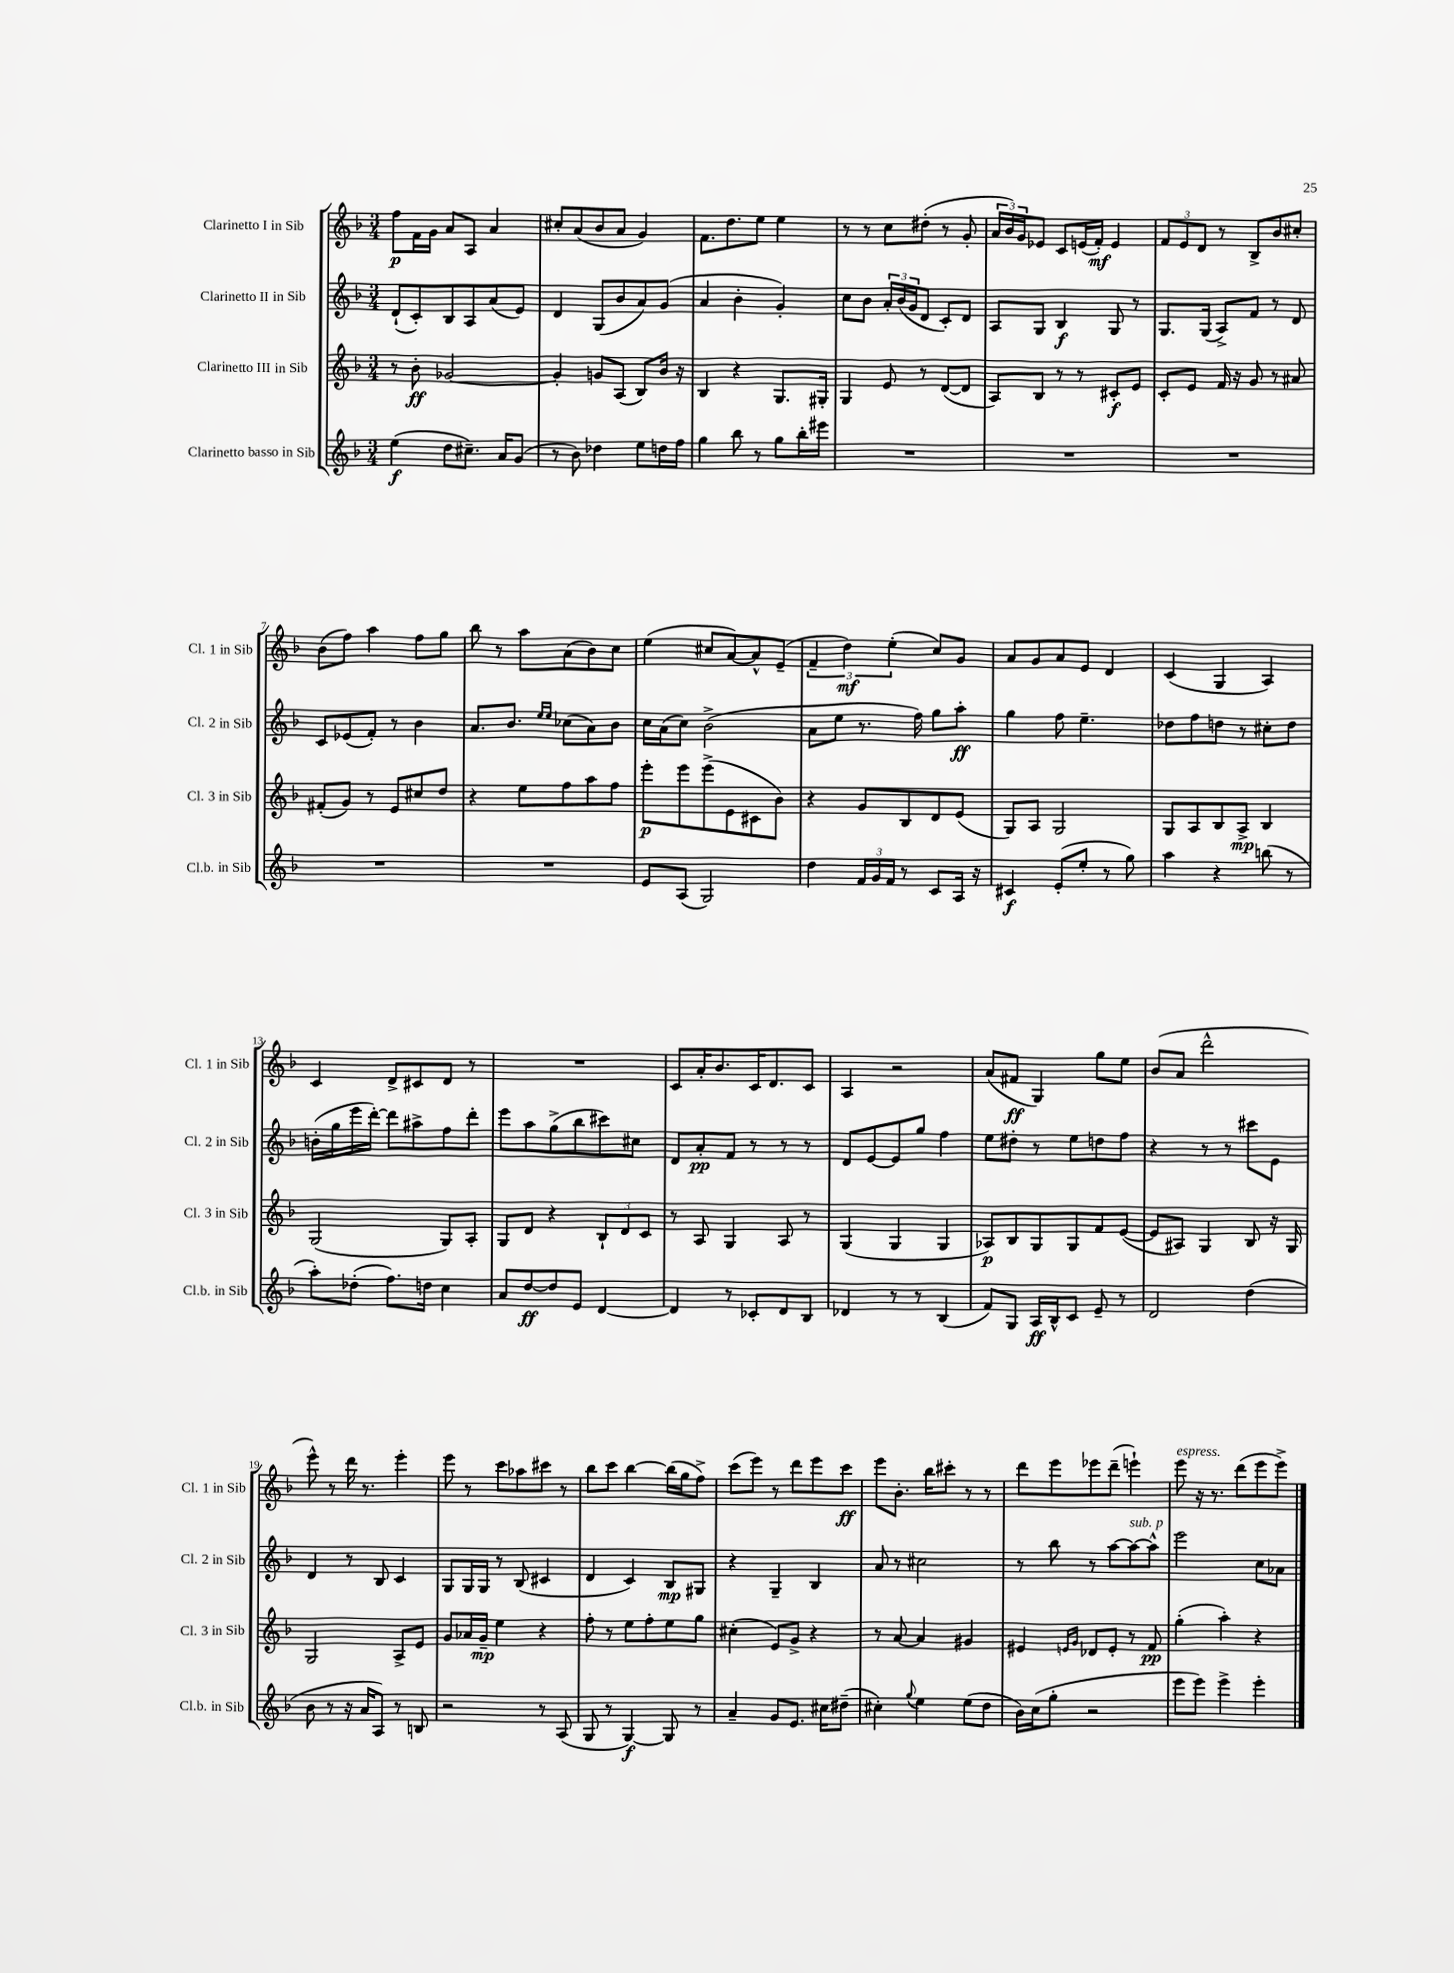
<<
\new StaffGroup <<
\new Staff = "s0" \with { instrumentName = "Clarinetto I in Sib" shortInstrumentName = "Cl. 1 in Sib" } {
    \clef treble \key f \major \numericTimeSignature \time 3/4
    f''8\p f'16 g'16 a'8 a8 a'4 |
    cis''8-. a'8( bes'8 a'8 g'4) |
    f'8. d''8. e''8 e''4 |
    r8 r8 c''8 dis''8-.( r8 g'8-. |
    \tuplet 3/2 { a'16 bes'16) g'16 } ees'8 c'8 e'16( f'16-.\mf) e'4 |
    \tuplet 3/2 { f'8 e'8 d'8 } r8 bes8-> bes'8 cis''8-. |
    bes'8( f''8) a''4 f''8 g''8 |
    bes''8 r8 a''8 a'8( bes'8) c''8 |
    e''4( cis''8 a'8~) a'8-^ e'8--( |
    \tuplet 3/2 { f'4-- d''4\mf) e''4-.( } c''8) g'8 |
    a'8 g'8 a'8 e'8 d'4 |
    c'4( g4 a4) |
    c'4 d'8-> cis'8 d'8 r8 |
    R2. |
    c'8 a'16-. bes'8. c'16 d'8. c'8 |
    a4 r2 |
    a'8( fis'8\ff g4) g''8 e''8 |
    bes'8( a'8 d'''2-^ |
    e'''8-^) r8 d'''16 r8. e'''4-. |
    e'''8 r8 c'''8 aes''8 cis'''8 r8 |
    bes''8 c'''8 bes''4~ bes''16( g''16 f''8->) |
    c'''8( e'''8) r8 d'''8 e'''8 c'''8\ff |
    e'''8 bes'8.-. bes''16 cis'''8-. r8 r8 |
    d'''8 e'''8 ees'''8 d'''8--( e'''4-!) |
    e'''8^\markup { \italic "espress." } r16 r8. d'''8( e'''8 e'''8->) \bar "|." |
}
\new Staff = "s1" \with { instrumentName = "Clarinetto II in Sib" shortInstrumentName = "Cl. 2 in Sib" } {
    \clef treble \key f \major \numericTimeSignature \time 3/4
    d'8-!( c'8-.) bes8 a8 a'8( e'8) |
    d'4 g8( bes'8 a'8) g'8( |
    a'4 bes'4-. g'4-.) |
    c''8 bes'8 \tuplet 3/2 { a'16-. bes'16( g'16 } d'8 c'8-.) d'8 |
    a8 g8 bes4\f g8 r8 |
    g8. g16( a8->) f'8 r8 d'8 |
    c'8 ees'8( f'8-.) r8 bes'4 |
    a'8. bes'8. \grace { e''16 e''16 } ces''8( a'8) bes'8 |
    c''16 a'16( c''8) bes'2->( |
    a'8 e''8 r8. f''16) g''8 a''8-.\ff |
    g''4 f''8 e''4.-- |
    des''8 f''8 d''8 r8 cis''8-. d''8 |
    b'16-.( g''16 e'''16 d'''16~-.) d'''8 ais''8-> f''8 d'''8-. |
    e'''8 a''8 g''8->( bes''8 cis'''8) cis''8 |
    d'8 a'8-.\pp f'8 r8 r8 r8 |
    d'8 e'8~ e'8 g''8 f''4 |
    e''8 dis''8-. r8 e''8 d''8 f''8 |
    r4 r8 r8 cis'''8 e'8 |
    d'4 r8 bes8 c'4 |
    g8 g16 g16 r8 bes8( cis'4 |
    d'4 c'4) bes8\mp gis8 |
    r4 g4-- bes4 |
    a'8 r8 cis''2 |
    r8 bes''8 r8 a''8~ a''8~^\markup { \italic "sub. p" } a''8-^ |
    e'''2 c''8 aes'8 \bar "|." |
}
\new Staff = "s2" \with { instrumentName = "Clarinetto III in Sib" shortInstrumentName = "Cl. 3 in Sib" } {
    \clef treble \key f \major \numericTimeSignature \time 3/4
    r8 bes'8-.\ff ges'2~ |
    ges'4-. g'8 a8( bes8) bes'16 r16 |
    bes4 r4 g8. gis16-. |
    g4 e'8 r8 d'8~( d'8 |
    a8) bes8 r8 r8 cis'8-.\f e'8 |
    c'8-. e'8 f'16 r16 g'8 r8 ais'8 |
    fis'8-.( g'8) r8 e'8 cis''8 d''8 |
    r4 e''8 f''8 a''8 f''8 |
    e'''8-.\p e'''8 e'''8->( e'8 cis'8 bes'8) |
    r4 g'8 bes8 d'8 e'8( |
    g8) a8 g2 |
    g8 a8 bes8 a8->\mp bes4 |
    g2( g8) a8-. |
    g8 d'8 r4 \tuplet 3/2 { bes8-! d'8 c'8 } |
    r8 a8 g4 a8 r8 |
    g4( g4 g4 |
    aes8\p) bes8 g8 g8 f'8 e'8~( |
    e'8 ais8) g4 bes8 r16 g16 |
    g2 a8-> e'8 |
    g'8 aes'16 g'16--\mp e''4 r4 |
    f''8-. r8 e''8 f''8-. e''8 g''8 |
    cis''4-.( e'8) g'8-> r4 |
    r8 a'8~ a'4 gis'4 |
    eis'4 \grace { e'16 g'16 } des'8 e'8-. r8 f'8\pp |
    g''4-.( a''4-.) r4 \bar "|." |
}
\new Staff = "s3" \with { instrumentName = "Clarinetto basso in Sib" shortInstrumentName = "Cl.b. in Sib" } {
    \clef treble \key f \major \numericTimeSignature \time 3/4
    e''4\f( d''8 cis''8.--) a'16 g'8( |
    r8 bes'8) des''4 e''8 d''16 f''16 |
    g''4 bes''8 r8 g''8 bes''16-. eis'''16 |
    R2. |
    R2. |
    R2. |
    R2. |
    R2. |
    e'8 a8( g2) |
    d''4 \tuplet 3/2 { f'16 g'16 f'16 } r8 c'8 a16 r16 |
    cis'4\f e'8-.( e''8-. r8 g''8) |
    a''4 r4 b''8( r8 |
    a''8-.) des''8-.( f''8.) d''16 c''4 |
    a'8 d''8~\ff d''8 e'8 d'4~ |
    d'4 r8 ces'8-. d'8 bes8 |
    des'4 r8 r8 bes4( |
    f'8) g8 a16\ff bes16-^ c'8 e'8-- r8 |
    d'2 d''4( |
    bes'8 r8 r16 a'16 a8) r8 b8 |
    r2 r8 a8( |
    g8 r8 g4~\f) g8 r8 |
    a'4-- g'8 e'8. cis''16 dis''8--( |
    cis''4-.) \appoggiatura { g''8 } e''4 e''8( d''8 |
    bes'16) c''16( g''8-. r2 |
    e'''8 e'''8) e'''4-> e'''4-. \bar "|." |
}
>>
>>
